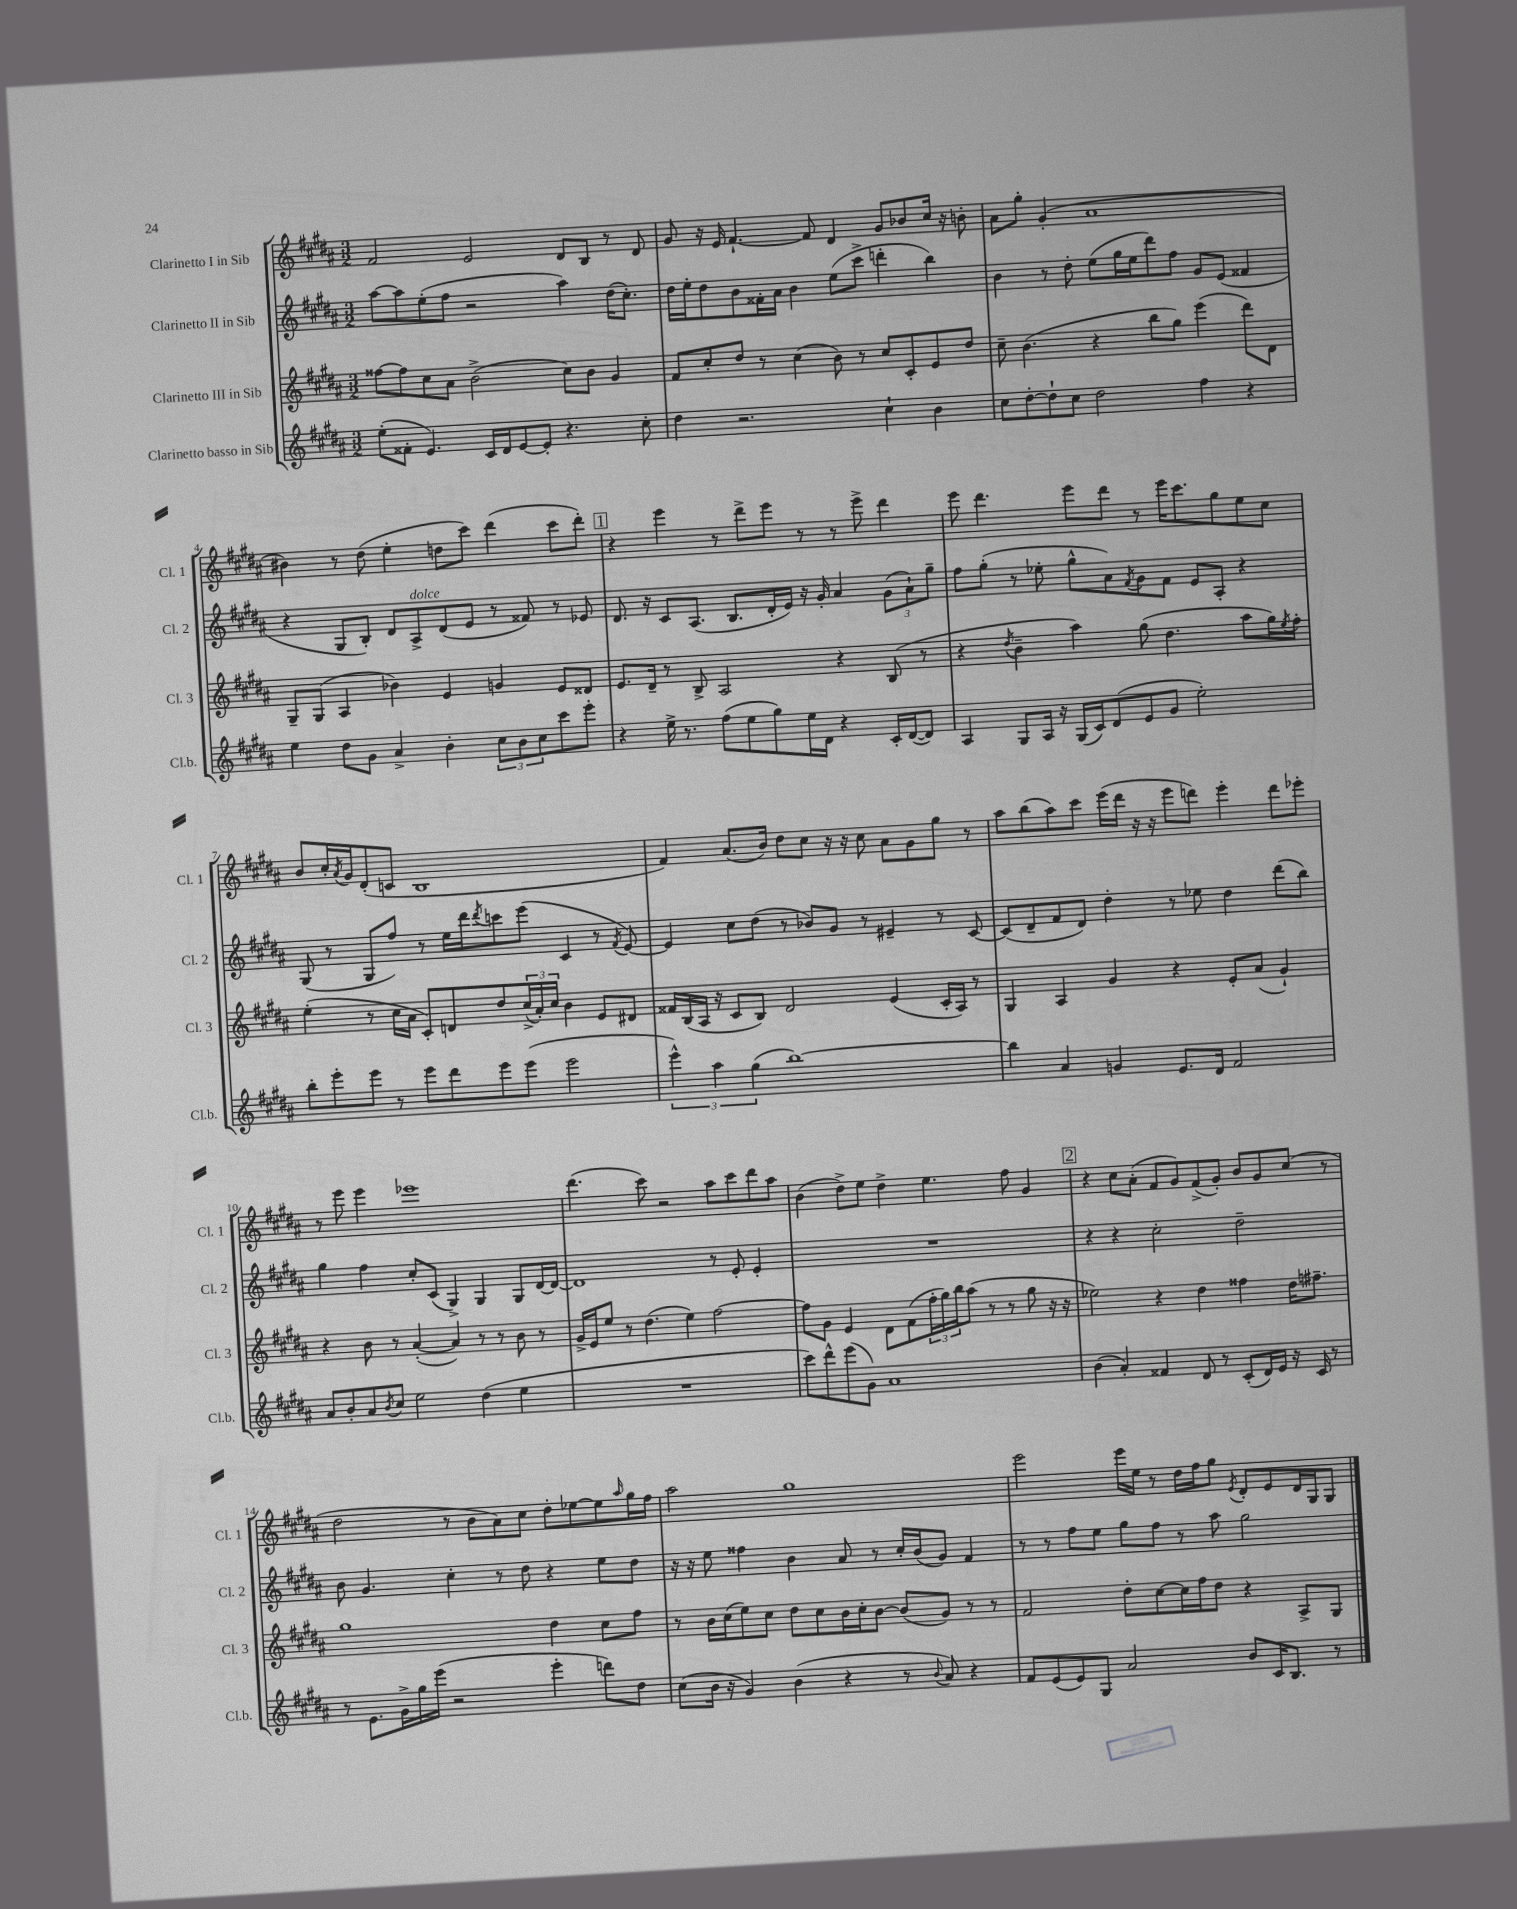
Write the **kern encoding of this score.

**kern	**kern	**kern	**kern
*part4	*part3	*part2	*part1
*staff4	*staff3	*staff2	*staff1
*I"Clarinetto basso in Sib	*I"Clarinetto III in Sib	*I"Clarinetto II in Sib	*I"Clarinetto I in Sib
*I'Cl.b.	*I'Cl. 3	*I'Cl. 2	*I'Cl. 1
*clefG2	*clefG2	*clefG2	*clefG2
*k[f#c#g#d#a#]	*k[f#c#g#d#a#]	*k[f#c#g#d#a#]	*k[f#c#g#d#a#]
*M3/2	*M3/2	*M3/2	*M3/2
=1	=1	=1	=1
(8ee'\L	[8ff##X\L	[8aa#\L	2f#/
8f##X'\J	8ff##\]	8aa#\]	.
4.e/)	8cc#\	(8ee'\	.
.	8a#\J	8ff#\J	.
.	(2b^\	2r	2e/
16c#/LL	.	.	.
16d#/J	.	.	.
[8e/	.	.	.
8e'/J]	.	.	.
4.r	8cc#\L)	4aa#\)	8d#/L
.	8b\J	.	8B/J
.	4g#/	(16dd#\KL	8r
.	.	8.cc#'\J)	.
8cc#'\	.	.	8d#/
=2	=2	=2	=2
4dd#\	8f#/L	16dd#\LL	8g#/
.	.	16ee'\J	.
.	8cc#'/	8dd#\	16r
.	.	.	16e/
2.r	8dd#/J	8b\	[4.f#`/
.	8r	16f##X'\L	.
.	.	16a#\JJ	.
.	(4cc#\	4b\	.
.	.	.	8f#/]
.	8b\)	(8ee\L	4d#/
.	8r	8ccc#^\J	.
4cc#`\	8cc#/L	4dddn'\	8g#/L
.	8c#'/	.	8b-X/
4b\	8e/	4bb\)	16cc#/Jk
.	.	.	16r
.	8dd#/J	.	8bn'\
=3	=3	=3	=3
8cc#\L	8cc#~\	4b\	8a#\L
[8dd#'\	(4.b\	.	8gg#'\J
8dd#`\]	.	8r	(4g#'/
8cc#\J	.	8dd#'\	.
2dd#\	4r	(8ee\L	1a#
.	.	16gg#\L	.
.	.	16ee\J	.
.	8bb\L	8ddd#\)	.
.	8gg#\J)	8ff#\J	.
4ff#\	(4eee\	8g#/L	.
.	.	(8e/J	.
4r	8ddd#\L)	4f##X/	.
.	8d#\J	.	.
!!LO:LB:g=z
=4	=4	=4	=4
4ee\	8G#~/L	4r	4b#X\)
.	(8G#/J	.	.
8dd#\L	4A#/	8G#/L	8r
8g#\J	.	8B'/J)	(8dd#\
4a#^/	4b-X\)	8d#/L	4ee'\
!	!	!LO:TX:a:i:t=dolce	!
.	.	8A#^/	.
4b'\	4e/	(8d#/	8ddn\L
.	.	8e/J	8ccc#\J)
12cc#\L	4gn/	8r	(4ddd#\
12b\	.	.	.
.	.	8f##X/)	.
12cc#\	.	.	.
8ccc#\	8e/L	8r	8ccc#\L
8eee'\J	8d##X/J	8e-X/	8ddd#'\J)
!!LO:REH:place=s1:t=1
=5	=5	=5	=5
4r	8.e/L	8.d#/	4r
.	16d#~/Jk	16r	.
16ee^\	8r	8c#/L	4eee\
8.r	.	.	.
.	8B^/	(8.A#/J	.
(8ff#\L	2A#/	.	8r
.	.	8.B/L	.
8ee\	.	.	8ddd#^\L
8gg#\)	.	16d#'/L	8eee\J
.	.	16e/JJ)	.
16ee\L	.	16r	8r
16d#\JJ	.	16g#'/	.
4r	4r	4a#/	8r
.	.	.	8eee^\
16c#'/LL	(8B/	(12g#\L	4ddd#\
([16d#/J	.	.	.
.	.	12a#`\)	.
8d#/J])	8r	.	.
.	.	12gg#~\J	.
=6	=6	=6	=6
4A#/	4r	8ff#\L	8eee\
.	.	(8gg#'\J	4.ddd#\
.	8qdd#/	.	.
8G#/L	4b~\	8r	.
16A#/Jk	.	8ee-X'\	.
16r	.	.	.
(16G#/LL	4aa#\)	8gg#^^\L	8eee\L
16c#/J)	.	.	.
(8d#/	.	8a#\)	8ddd#\J
.	.	8qf#/	.
8e/	(8gg#\	8g#\	8r
8g#/J	4.dd#\	8f#\J	16eee\KL
.	.	.	8.ccc#\
2ee'\)	.	8e/L	.
.	.	8A#'/J	8gg#\
.	8aa#\L	4r	8ee\
.	16gg#\L)	.	8cc#\J
.	8qee/	.	.
.	16ff#'\JJ	.	.
!!LO:LB:g=z
=7	=7	=7	=7
8bb'\L	(4ee'\	(8G#/	8b/L
8eee'\	.	8r	16cc#'/L
.	.	.	8qa#/
.	.	.	16g#/J
8eee\J	8r	8G#/L	(8d#'/
8r	16cc#\LL	8ff#/J)	8cn/J
.	16a#\JJ	.	.
8eee\L	8c#'/L)	8r	1B
8ddd#\	8dn/	16ee\LL	.
.	.	16ddd#\J	.
.	.	8qddd#/	.
8eee\	8dd#/	8cccn\	.
(8eee\J	(24cc#^/L	(8eee\J	.
.	24a#'/)	.	.
.	24cc#/JJ	.	.
2eee\	4b\	4c#/	.
.	8e/L	8r	.
.	.	8qf#/	.
.	8d#X/J	[8e/)	.
=8	=8	=8	=8
6eee^^\)	16f##X/LL	4e/]	4f#/)
.	(16B/	.	.
.	16A#/JJ	.	.
6aa#\	.	.	.
.	16r	.	.
.	8c#/L	8cc#\L	(8.a#/L
(6gg#\	.	.	.
.	8B/J)	(8dd#\J	.
.	.	.	16b/Jk)
[1bb)	2d#/	8r	8dd#\L
.	.	8b-X/L)	8cc#\J
.	.	8g#/J	16r
.	.	.	16r
.	.	8r	8cc#\
.	(4e/	4e#X~/	8a#\L
.	.	.	8g#\
.	16c#'/LL	8r	8gg#\J
.	16A#/JJ)	.	.
.	8r	[8c#/	8r
=9	=9	=9	=9
4bb\]	4G#/	(8c#/L]	8aa#\L
.	.	8d#~/	(8bb\
4a#/	4A#/	8f#/	8aa#\)
.	.	8d#/J)	8ccc#\J
4gn/	4g#/	4dd#'\	(16eee\LL
.	.	.	16ddd#\JJ
.	.	.	16r
.	.	.	16r
8.e/L	4r	8r	8eee\L
.	.	8ee-X\	8dddn\J)
16d#/Jk	.	.	.
2f#/	8e'/L	4dd#\	4eee'\
.	(8a#/J	.	.
.	4g#`/)	(8ddd#\L	8ddd\L
.	.	8bb\J)	8eee-X'\J
!!LO:LB:g=z
=10	=10	=10	=10
8a#/L	4r	4gg#\	8r
8b'/	.	.	8eee\
8a#/	8b\	4ff#\	4eee\
8qb/	.	.	.
8cc#/J	8r	.	.
2ee\	([4a#'/	8cc#'/L	1eee-X
.	.	(8c#/J	.
.	4a#/])	4G#^/)	.
(4dd#\	8r	4G#/	.
.	8r	.	.
4ee\	8b\	8G#/L	.
.	8r	[16d#/L	.
.	.	16d#/JJ_	.
=11	=11	=11	=11
1.r	16g#^/LL	1d#]	(4.ddd#\
.	16e/J	.	.
.	8ee/J	.	.
.	8r	.	.
.	(4.dd#\	.	8ccc#\)
.	.	.	2r
.	4ee\)	.	.
.	[2ff#\	8r	8aa#\L
.	.	8e'/	8ccc#\
.	.	4e'/	8ddd#\
.	.	.	8aa#\J
=12	=12	=12	=12
8ccc#\L)	8ff#\L]	1.r	(4b\
8ddd#^^\	8g#\J	.	.
(8eee\	4e/	.	8dd#^\L)
8g#\J)	.	.	8ee\J
1a#	8d#\L	.	4dd#^\
.	(8f#\	.	.
.	24ff#'\L	.	4.ee\
.	24gg#\)	.	.
.	24bb\J	.	.
.	(8aa#\J	.	.
.	8r	.	.
.	8r	.	8ff#\
.	8gg#\	.	4g#/
.	16r	.	.
.	16r	.	.
!!LO:REH:place=s1:t=2
=13	=13	=13	=13
(4b\	2ee-X\)	4r	4r
4a#'/)	.	4r	8cc#\L
.	.	.	(8a#'\J
4f##X/	4r	2cc#'\	8f#/L
.	.	.	8g#/)
8d#/	4dd#\	.	(8f#^/
8r	.	.	8g#'/J)
(8c#'/L	4ff##X\	2dd#~\	8b/L
16d#/L)	.	.	8g#/
16e/JJ	.	.	.
16r	16dd#\KL	.	(8cc#/J
16c#/	8.ff#X~\J	.	.
8r	.	.	8r
!!LO:LB:g=z
=14	=14	=14	=14
8r	1gg#	8b\	2dd#\
8.e\L	.	4.g#/	.
16g#^\L	.	.	.
16gg#\	.	.	.
(16eee\JJ	.	.	.
2r	.	4cc#'\	8r
.	.	.	8b\L
.	.	8r	8a#\)
.	.	8dd#\	8cc#\J
4eee'\	4dd#\	4r	8dd#'\L
.	.	.	[8ee-X\
8dddn\L)	8cc#\L	8ee\L	8ee-\]
.	.	.	16qqaa#/
8dd#\J	8ff#\J	8dd#\J	16gg#\L
.	.	.	16ff#\JJ
=15	=15	=15	=15
(8cc#\L	8r	16r	2aa#\
.	.	16r	.
16b\Jk	16b\LL	8ee\	.
16r	(16cc#\J	.	.
4g#/)	8ee\)	4ff##X\	.
.	8cc#\J	.	.
(4b\	8dd#\L	4b\	1gg#
.	8cc#\	.	.
4r	16b\L	8a#/	.
.	16cc#'\J	.	.
.	[8b\J	8r	.
8r	(8b/L]	16cc#'/LL	.
.	.	(16b/J	.
8qqb/	.	.	.
8a#/)	8g#/J)	8g#/J)	.
4r	8r	4f#/	.
.	8r	.	.
=16	=16	=16	=16
8f#/L	2f#/	8r	2eee\
(8e/	.	8r	.
8e/)	.	8ff#\L	.
8G#/J	.	8ee\J	.
2a#/	8dd#'\L	8gg#\L	16eee\LL
.	.	.	16ee\JJ
.	[8cc#\	8ff#\J	8r
.	16cc#\L]	8r	16dd#\LL
.	16ff#\J	.	16ff#\J
.	8dd#\J	8aa#\	8gg#\J
.	.	.	8qe/
8b/L	4r	2gg#\	8d#'/L
16c#/K	.	.	8e/
8.B/J	.	.	.
.	8A#^/L	.	16d#/L
.	.	.	16G#/J
8r	8G#/J	.	8G#/J
==	==	==	==
*-	*-	*-	*-
